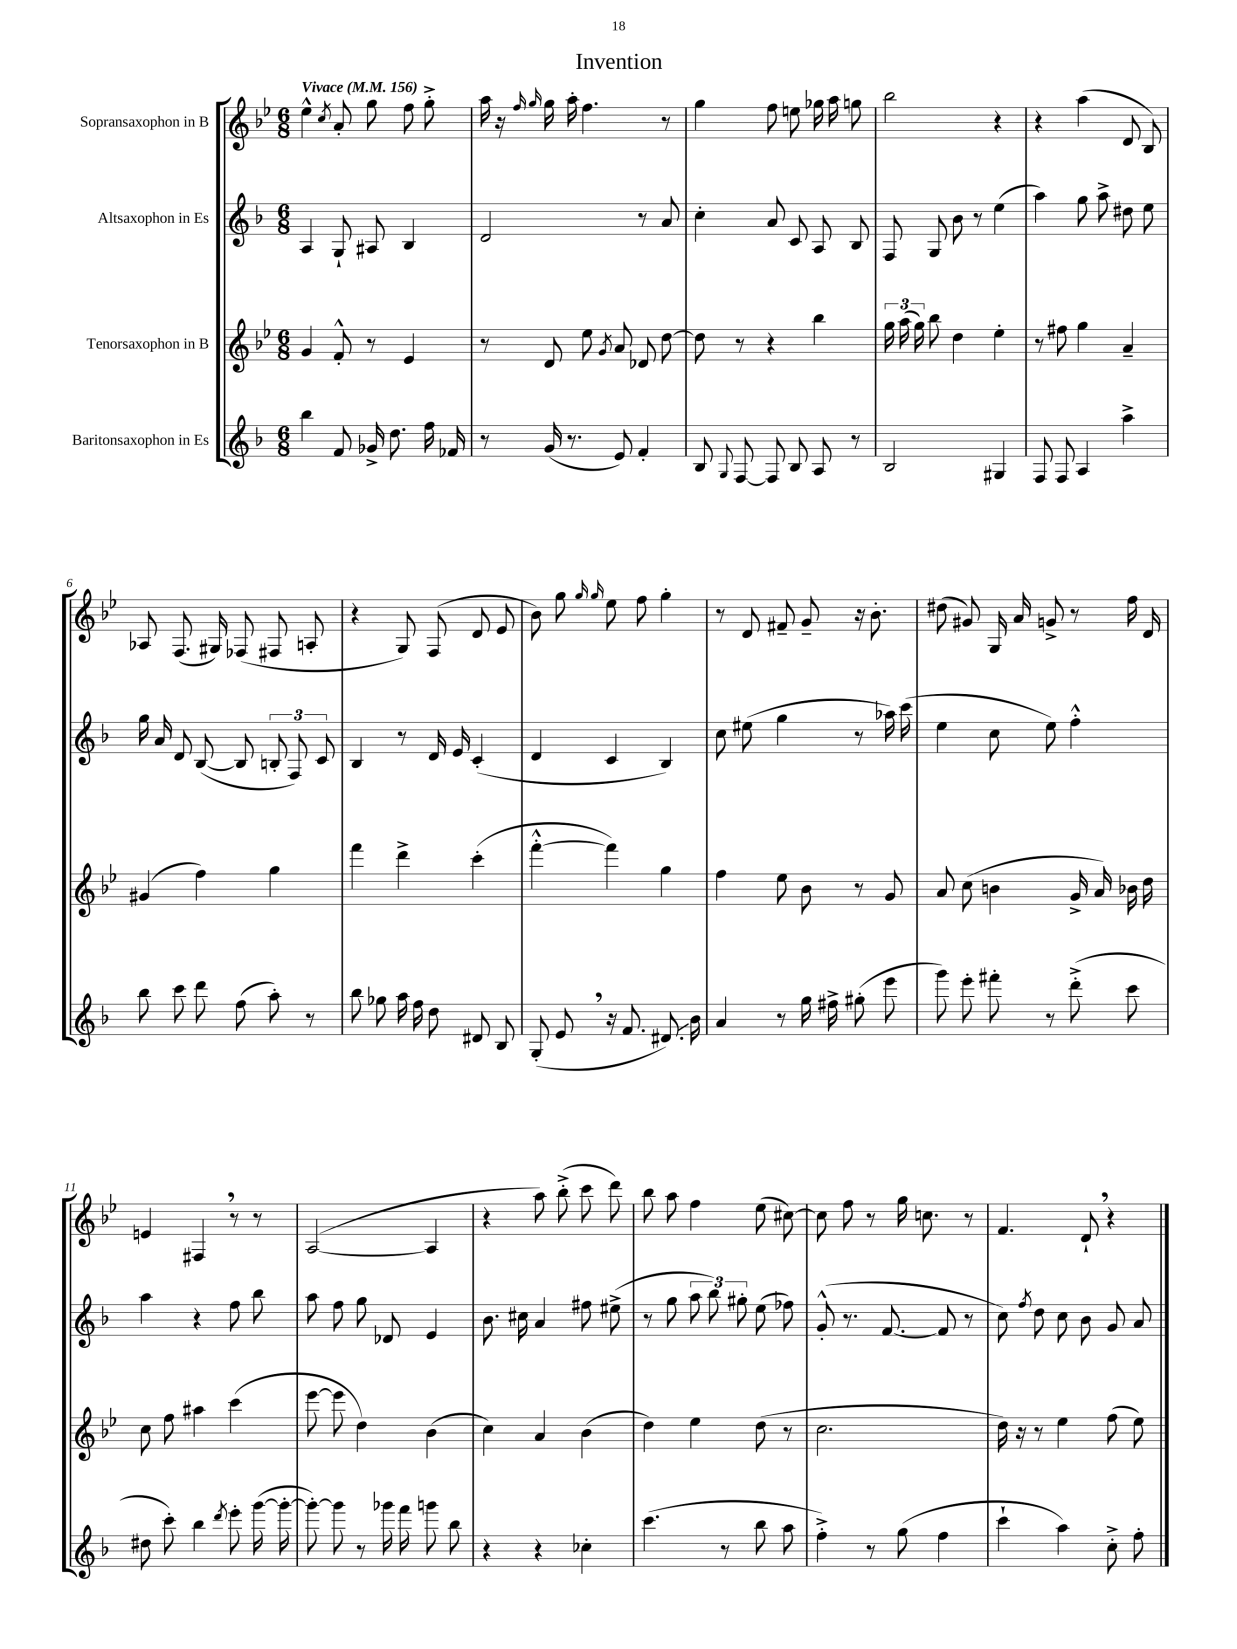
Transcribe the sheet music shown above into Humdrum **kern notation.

**kern	**kern	**kern	**kern
*staff4	*staff3	*staff2	*staff1
*clefG2	*clefG2	*clefG2	*clefG2
*k[b-]	*k[b-e-]	*k[b-]	*k[b-e-]
*M6/8	*M6/8	*M6/8	*M6/8
*MM156	*MM156	*MM156	*MM156
4bb-	4g	4A	4ee-^^
.	.	.	8qcc
8f	8f'^^	8G`	8a'
16g-^	8r	8A#	8gg
8.dd	.	.	.
.	4e-	4B-	8ff
16ff	.	.	8gg'^
16f-	.	.	.
=	=	=	=
8r	8r	2d	16aa
.	.	.	16r
.	.	.	16qqff
.	.	.	16qqgg
(16g	8d	.	16gg
8.r	.	.	16aa'
.	8ee-	.	4.ff
.	8qg	.	.
8e)	8a	.	.
4f'	8d-	8r	.
.	[8dd	8a	8r
=	=	=	=
8B-	8dd]	4cc'	4gg
8qqG	.	.	.
[8F	8r	.	.
8F]	4r	8a	8ff
8B-	.	8c	8ee
8A	4bb-	8A	16gg-
.	.	.	16aa
8r	.	8B-	8gg
=	=	=	=
2B-	24gg	8F	2bb-
.	(24aa	.	.
.	24gg)	.	.
.	8bb-	8G	.
.	4dd	8b-	.
.	.	8r	.
4G#	4ee-'	(4ee	4r
=	=	=	=
8F	8r	4aa)	4r
8F	8ff#	.	.
4A	4gg	8gg	(4aa
.	.	8aa^	.
4aa^	4a~	8dd#	8d
.	.	8ee	8B-)
=	=	=	=
8bb-	(4g#	16gg	8A-
.	.	16a	.
8ccc	.	8d	(8.F
8ddd	4ff)	([8B-	.
.	.	.	16G#)
(8ff	.	8B-]	(8F-
8aa')	4gg	12B'	8F#
.	.	12F)	.
8r	.	.	8A'
.	.	12c	.
=	=	=	=
8bb-	4fff	4B-	4r
8gg-	.	.	.
16aa	4ddd^	8r	8G)
16ff	.	.	.
8dd	.	16d	(8F
.	.	16e	.
8d#	(4ccc'	(4c'	8d
8B-	.	.	8e-
=	=	=	=
(8G'	[4fff'^^	4d	8b-)
8e	.	.	8gg
.	.	.	16qqgg
.	.	.	16qqgg
16r	4fff])	4c	8ee-
8.f	.	.	.
.	.	.	8ff
8.d#)	4gg	4B-)	4gg'
16b-	.	.	.
=	=	=	=
4a	4ff	8cc	8r
.	.	(8ee#	8d
8r	8ee-	4gg	8f#~
16gg	8b-	.	8g~
16ff#^	.	.	.
(8gg#'	8r	8r	16r
.	.	.	8.b-'
8eee	8g	16aa-)	.
.	.	(16ccc	.
=	=	=	=
8ggg)	8a	4ee	(8dd#
8eee'	(8cc	.	8g#)
8fff#'	4b	8cc	16G
.	.	.	16a
8r	.	8ee)	8g^
(8ddd'^	16g^	4ff'^^	8r
.	16a)	.	.
8ccc	16b-	.	16ff
.	16dd	.	16d
=	=	=	=
8dd#	8cc	4aa	4e
8ccc')	8ff	.	.
4bb-	4aa#	4r	4F#
8qddd	.	.	.
8eee'	(4ccc	8ff	8r
([16ggg	.	8bb-	8r
16ggg'_	.	.	.
=	=	=	=
8ggg'_)	[8eee-	8aa	([2A
8ggg]	8eee-]	8ff	.
8r	4dd)	8gg	.
16ggg-	.	8d-	.
16fff	.	.	.
8ggg	(4b-	4e	4A]
8bb-	.	.	.
=	=	=	=
4r	4cc)	8.b-	4r
.	.	16cc#	.
4r	4a	4a	8aa)
.	.	.	(8bb-'^
4cc-'	(4b-	8ff#	8ccc
.	.	(8ee#^	8ddd)
=	=	=	=
(4.ccc	4dd)	8r	8bb-
.	.	8gg	8aa
.	4ee-	12aa	4ff
.	.	12bb-)	.
8r	.	.	.
.	.	12gg#'	.
8bb-	(8dd	(8ee	(8ee-
8aa	8r	8ff-)	[8cc#)
=	=	=	=
4ff'^)	2.cc	(8g'^^	8cc#]
.	.	8.r	8ff
8r	.	.	8r
.	.	[8.f	.
(8gg	.	.	16gg
.	.	.	8.cc
4ff	.	8f]	.
.	.	8r	8r
=	=	=	=
4ccc`	16dd)	8cc)	4.f
.	16r	.	.
.	.	8qff	.
.	8r	8dd	.
4aa)	4ee-	8cc	.
.	.	8b-	8d`
8cc'^	(8ff	8g	4r
8ff'	8ee-)	8a	.
==	==	==	==
*-	*-	*-	*-
